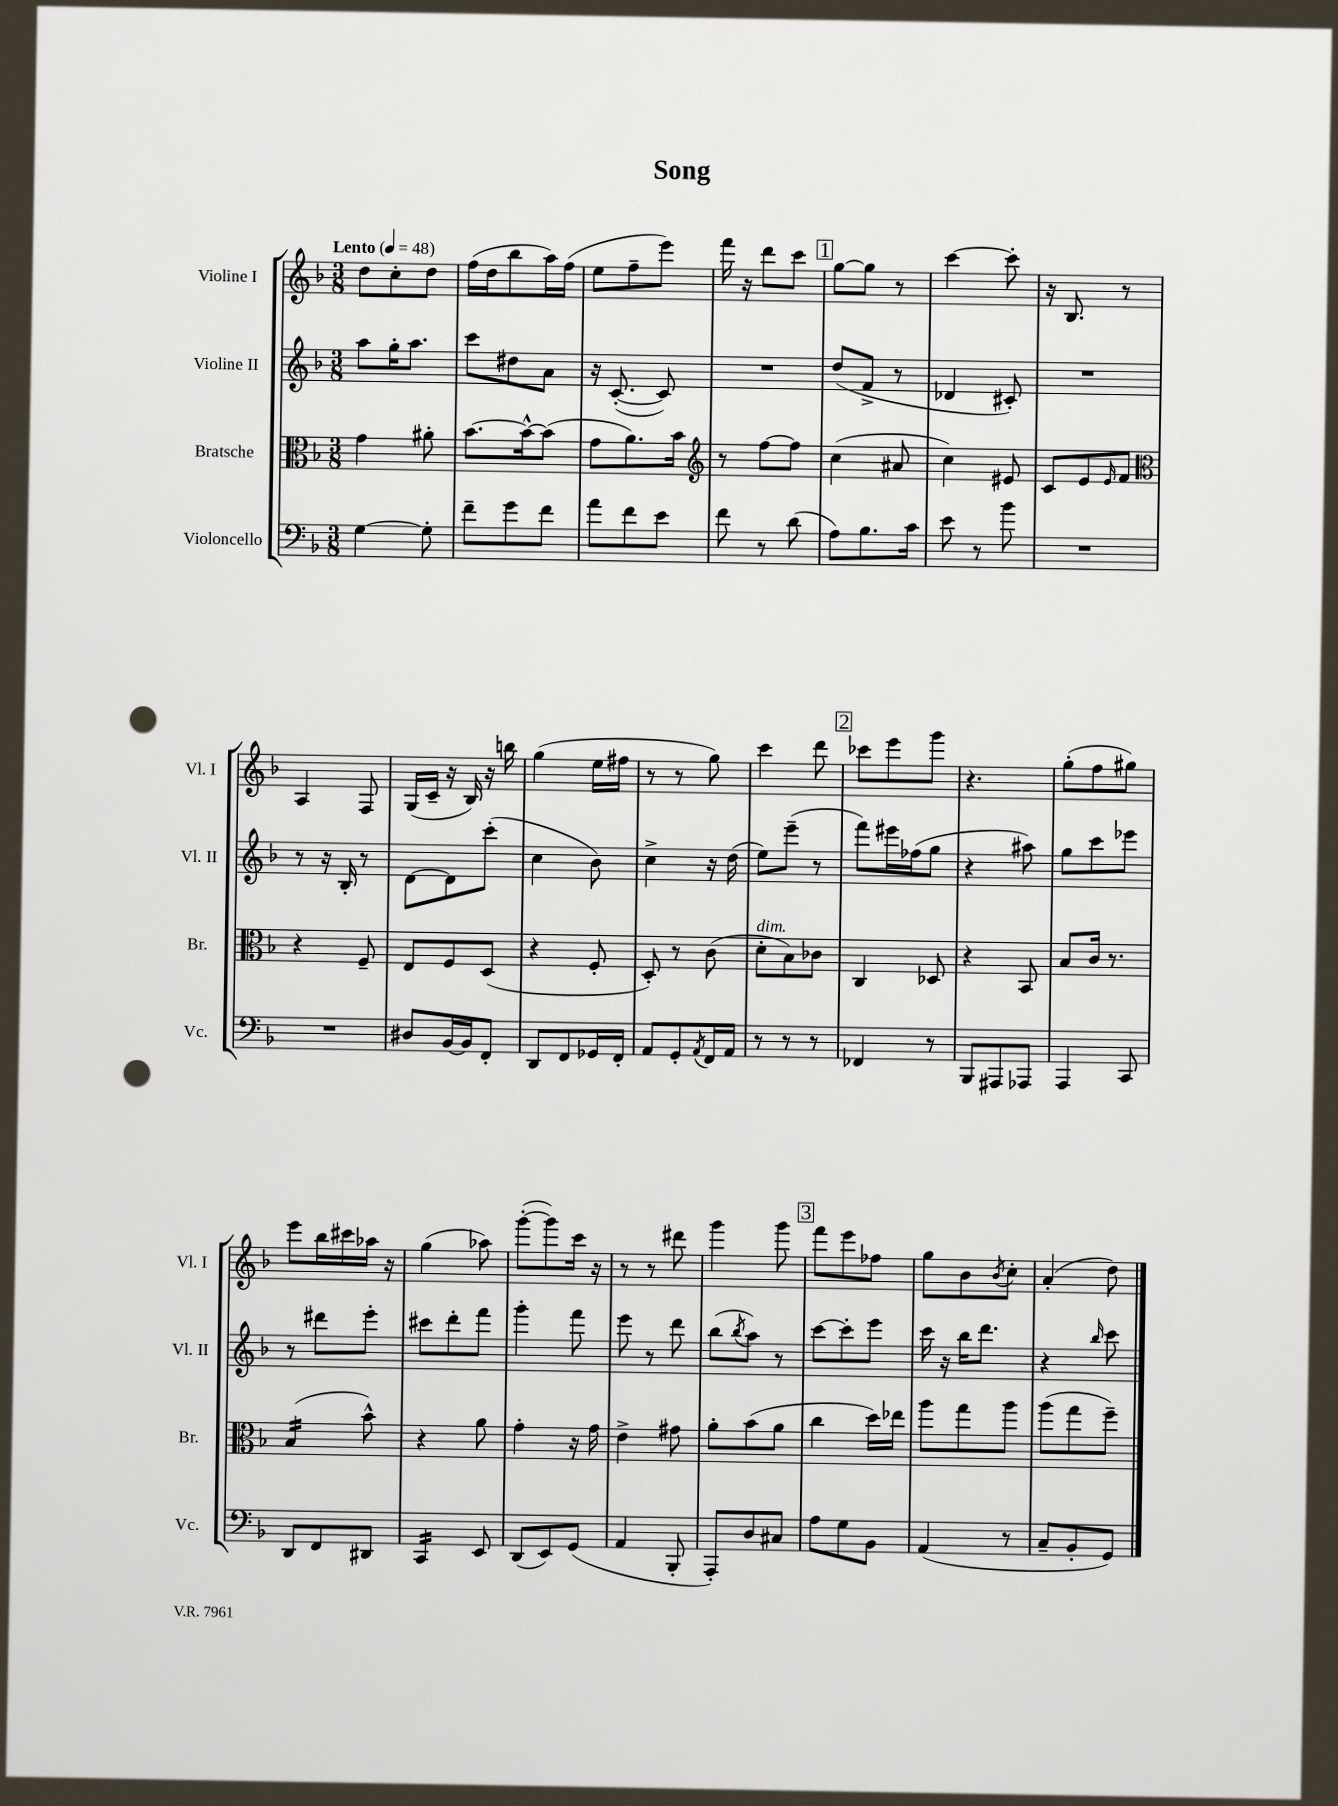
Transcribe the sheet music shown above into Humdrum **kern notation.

**kern	**kern	**kern	**kern
*staff4	*staff3	*staff2	*staff1
*clefF4	*clefC3	*clefG2	*clefG2
*k[b-]	*k[b-]	*k[b-]	*k[b-]
*M3/8	*M3/8	*M3/8	*M3/8
*MM48	*MM48	*MM48	*MM48
[4G	4g	8aa	8dd
.	.	16gg'	8cc'
.	.	8.aa	.
8G']	8a#'	.	8dd
=	=	=	=
8f~	[8.b-	8ccc	(16ff
.	.	.	16dd
8g	.	8dd#	8bb-
.	16b-^^_	.	.
8f	(8b-]	8a	16aa)
.	.	.	(16ff
=	=	=	=
8a	8g	16r	8ee
.	.	([8.c'	.
8f	8.a)	.	8ff~
8e	.	8c])	8eee)
.	16b-	.	.
=	=	=	=
*	*clefG2	*	*
8f	8r	4.r	16fff
.	.	.	16r
8r	[8ff	.	8ddd
(8d	8ff]	.	8ccc
=	=	=	=
8A)	(4cc	(8dd	[8gg
8.B-	.	8f^	8gg]
.	8a#	8r	8r
16c	.	.	.
=	=	=	=
8e	4cc)	4d-	[4ccc
8r	.	.	.
8b-	8e#	8c#')	8ccc']
=	=	=	=
4.r	8c	4.r	16r
.	.	.	8.B-
.	8e	.	.
.	16qqe	.	.
.	8f	.	8r
=	=	=	=
*	*clefC3	*	*
4.r	4r	8r	4A
.	.	16r	.
.	.	16B-'	.
.	8F~	8r	8F
=	=	=	=
8D#	8E	[8d	(16G
.	.	.	16c~
[16BB-	8F	8d]	16r
16BB-]	.	.	16B-)
8FF'	(8D	(8ccc'	16r
.	.	.	16bb
=	=	=	=
8DD	4r	4cc	(4gg
8FF	.	.	.
16GG-	8F'	8b-)	16ee
16FF'	.	.	16ff#
=	=	=	=
8AA	8D')	4cc^	8r
8GG'	8r	.	8r
8qAA	.	.	.
16FF	(8c	16r	8gg)
16AA	.	(16dd	.
=	=	=	=
8r	8d'	8ee)	4ccc
8r	8B-)	(8eee~	.
8r	8c-	8r	8ddd
=	=	=	=
4FF-	4C	8fff)	8ccc-
.	.	16eee#	8eee
.	.	(16ff-	.
8r	8D-	8gg	8ggg
=	=	=	=
8BBB-	4r	4r	4.r
8AAA#	.	.	.
8AAA-	8BB-	8aa#)	.
=	=	=	=
4AAA	8B-	8gg	(8gg'
.	16c	8ccc	8ff
.	8.r	.	.
8CC	.	8eee-	8gg#)
=	=	=	=
8DD	(4B-	8r	8eee
8FF	.	8ddd#	16bb-
.	.	.	16ccc#
8DD#	8b-^^)	8eee'	16aa-
.	.	.	16r
=	=	=	=
4CC	4r	8ccc#	(4gg
.	.	8ddd'	.
8EE	8a	8fff	8aa-)
=	=	=	=
(8DD	4g'	4ggg'	([8ggg'
8EE)	.	.	8ggg])
(8GG	16r	8fff	16ccc
.	16g	.	16r
=	=	=	=
4AA	4e^	8eee	8r
.	.	8r	8r
8BBB-'	8g#	8ddd	8ddd#
=	=	=	=
8AAA')	8a'	(8bb-	4ggg
.	.	8qbb-	.
8D	(8b-	8aa)	.
8C#	8a	8r	8ggg
=	=	=	=
8A	4cc	[8ccc	8fff
8G	.	8ccc']	8eee
8BB-	16dd)	8eee	8ff-
.	16ee-	.	.
=	=	=	=
(4AA	8aa	16ccc	8gg
.	.	16r	.
.	8gg	16bb-	8b-
.	.	8.ddd	.
.	.	.	8qb-
8r	8aa	.	8cc'
=	=	=	=
8C~	(8aa	4r	(4a'
8BB-'	8gg	.	.
.	.	16qqbb-	.
8GG)	8ff~)	8ccc	8dd)
==	==	==	==
*-	*-	*-	*-
